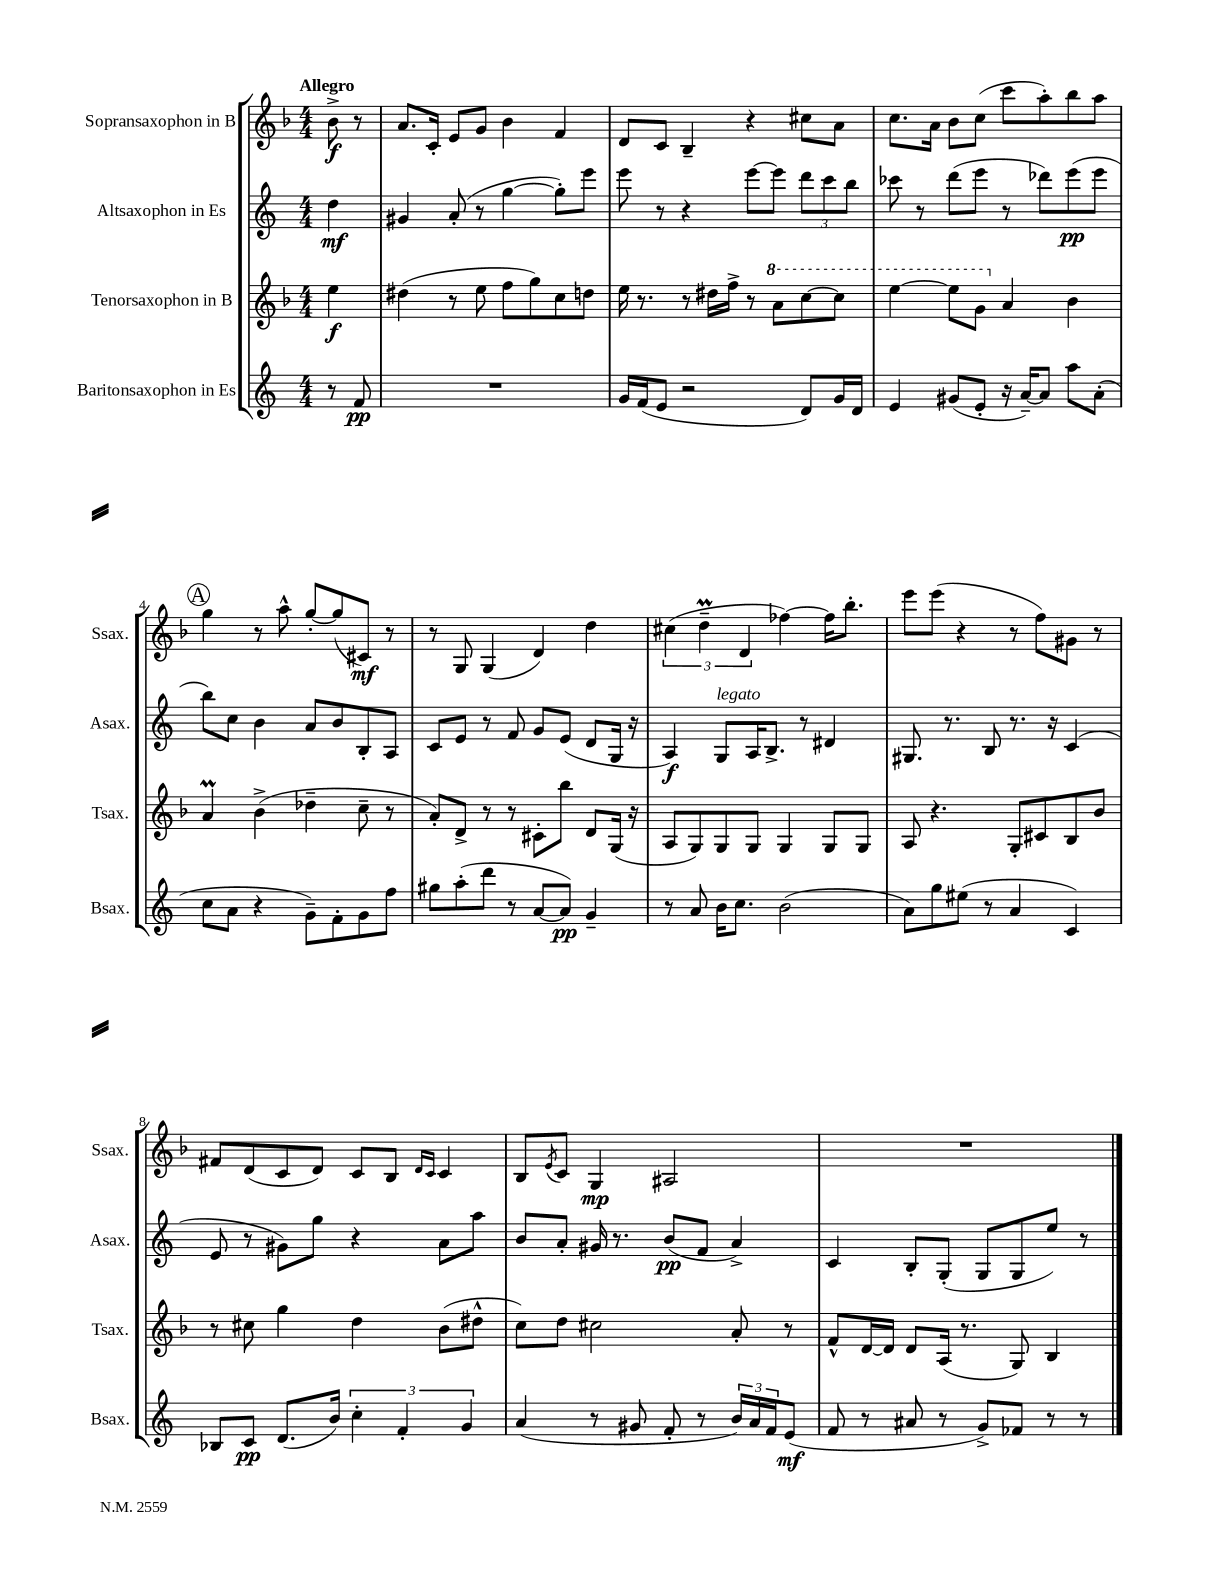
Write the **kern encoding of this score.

**kern	**dynam	**kern	**dynam	**kern	**dynam	**kern	**dynam
*part4	*part4	*part3	*part3	*part2	*part2	*part1	*part1
*staff4	*staff4	*staff3	*staff3	*staff2	*staff2	*staff1	*staff1
*I"Baritonsaxophon in Es	*	*I"Tenorsaxophon in B	*	*I"Altsaxophon in Es	*	*I"Sopransaxophon in B	*
*I'Bsax.	*	*I'Tsax.	*	*I'Asax.	*	*I'Ssax.	*
*clefG2	*	*clefG2	*	*clefG2	*	*clefG2	*
*k[]	*	*k[b-]	*	*k[]	*	*k[b-]	*
*M4/4	*	*M4/4	*	*M4/4	*	*M4/4	*
=	=	=	=	=	=	=	=
!	!	!	!	!	!	!LO:TX:a:B:t=Allegro	!
8r	.	4ee\	f	4dd\	mf	8b-^\	f
8f/	pp	.	.	.	.	8r	.
=1	=1	=1	=1	=1	=1	=1	=1
1r	.	(4dd#X\	.	4g#X/	.	8.a/L	.
.	.	.	.	.	.	16c'/Jk	.
.	.	8r	.	(8a'/	.	8e/L	.
.	.	8ee\	.	8r	.	8g/J	.
.	.	8ff\L	.	[4gg\	.	4b-\	.
.	.	8gg\)	.	.	.	.	.
.	.	8cc\	.	8gg'\L])	.	4f/	.
.	.	8ddn\J	.	8eee\J	.	.	.
=2	=2	=2	=2	=2	=2	=2	=2
16g/LL	.	16ee\	.	8eee\	.	8d/L	.
(16f/J	.	8.r	.	.	.	.	.
8e/J	.	.	.	8r	.	8c/J	.
2r	.	8r	.	4r	.	4B-~/	.
.	.	16dd#X\LL	.	.	.	.	.
.	.	16ff^\JJ	.	.	.	.	.
.	.	8r	.	[8eee\L	.	4r	.
*	*	*8va	*	*	*	*	*
.	.	8aa\L	.	8eee\J]	.	.	.
8d/L)	.	[8ccc\	.	12ddd\L	.	8cc#X\L	.
.	.	.	.	12ccc\	.	.	.
16g/L	.	8ccc\J]	.	.	.	8a\J	.
.	.	.	.	12bb\J	.	.	.
16d/JJ	.	.	.	.	.	.	.
=3	=3	=3	=3	=3	=3	=3	=3
4e/	.	[4eee\	.	8ccc-X\	.	8.cc\L	.
.	.	.	.	8r	.	.	.
.	.	.	.	.	.	16a\Jk	.
(8g#X/L	.	8eee\L]	.	(8ddd\L	.	8b-\L	.
8e'/J	.	8gg\J	.	8eee\J	.	(8cc\J	.
*	*	*X8va	*	*	*	*	*
16r	.	4a/	.	8r	.	8ccc\L	.
[16a~/KL)	.	.	.	.	.	.	.
8a/J]	.	.	.	8ddd-X\L)	.	8aa'\)	.
8aa\L	.	4b-\	.	(8eee\	pp	8bb-\	.
(8a'\J	.	.	.	8eee\J	.	8aa\J	.
!!LO:LB:g=z
!!LO:REH:place=s1:t=A
=4	=4	=4	=4	=4	=4	=4	=4
8cc\L	.	4am/	.	8bb\L)	.	4gg\	.
8a\J	.	.	.	8cc\J	.	.	.
4r	.	(4b-^\	.	4b\	.	8r	.
.	.	.	.	.	.	8aa^^\	.
8g~\L)	.	4dd-X~\	.	8a/L	.	[8gg'/L	.
8f'\	.	.	.	8b/	.	(8gg/]	.
8g\	.	8cc~\	.	8B'/	.	8c#X/J)	mf
8ff\J	.	8r	.	8A/J	.	8r	.
=5	=5	=5	=5	=5	=5	=5	=5
8gg#X\L	.	8a'/L)	.	8c/L	.	8r	.
(8aa'\	.	8d^/J	.	8e/J	.	8G/	.
8ddd\J	.	8r	.	8r	.	(4G/	.
8r	.	8r	.	8f/	.	.	.
[8a/L	.	8c#X'\L	.	8g/L	.	4d/)	.
8a/J])	pp	8bb-\J	.	(8e/J	.	.	.
4g~/	.	8d/L	.	8d/L	.	4dd\	.
.	.	(16G/Jk	.	16G/Jk	.	.	.
.	.	16r	.	16r	.	.	.
=6	=6	=6	=6	=6	=6	=6	=6
8r	.	8A/L	.	4A/)	f	(6cc#X\	.
8a/	.	8G/)	.	.	.	.	.
.	.	.	.	.	.	6ddM~\	.
!	!	!	!	!LO:TX:a:i:t=legato	!	!	!
16b\KL	.	8G/	.	8G/L	.	.	.
8.cc\J	.	.	.	.	.	.	.
.	.	.	.	.	.	6d/	.
.	.	8G/J	.	16A/K	.	.	.
.	.	.	.	8.B^/J	.	.	.
(2b\	.	4G/	.	.	.	[4ff-X\)	.
.	.	.	.	8r	.	.	.
.	.	8G/L	.	4d#X/	.	16ff-\KL]	.
.	.	.	.	.	.	8.bb-'\J	.
.	.	8G/J	.	.	.	.	.
=7	=7	=7	=7	=7	=7	=7	=7
8a\L)	.	8A/	.	8.G#X/	.	8eee\L	.
8gg\	.	4.r	.	.	.	(8eee\J	.
.	.	.	.	8.r	.	.	.
(8ee#X\J	.	.	.	.	.	4r	.
8r	.	.	.	8B/	.	.	.
4a/	.	8G'/L	.	8.r	.	8r	.
.	.	8c#X/	.	.	.	8ff\L)	.
.	.	.	.	16r	.	.	.
4c/)	.	8B-/	.	(4c/	.	8g#X\J	.
.	.	8b-/J	.	.	.	8r	.
!!LO:LB:g=z
=8	=8	=8	=8	=8	=8	=8	=8
8B-X/L	.	8r	.	8e/	.	8f#X/L	.
8c/J	pp	8cc#X\	.	8r	.	(8d/	.
(8.d/L	.	4gg\	.	8g#X\L)	.	8c/	.
.	.	.	.	8gg\J	.	8d/J)	.
16b/Jk)	.	.	.	.	.	.	.
6cc'\	.	4dd\	.	4r	.	8c/L	.
.	.	.	.	.	.	8B-/J	.
6f'/	.	.	.	.	.	.	.
.	.	.	.	.	.	16qqd/LL	.
.	.	.	.	.	.	16qqc/JJ	.
.	.	(8b-\L	.	8a\L	.	4c/	.
6g/	.	.	.	.	.	.	.
.	.	8dd#X^^\J	.	8aa\J	.	.	.
=9	=9	=9	=9	=9	=9	=9	=9
(4a/	.	8cc\L)	.	8b/L	.	8B-/L	.
.	.	.	.	.	.	8qe/	.
.	.	8dd\J	.	8a'/J	.	8c/J	.
8r	.	2cc#X\	.	16g#X/	.	4G/	mp
.	.	.	.	8.r	.	.	.
8g#X/	.	.	.	.	.	.	.
8f'/	.	.	.	(8b/L	pp	2A#X/	.
8r	.	.	.	8f/J	.	.	.
24b/LL)	.	8a'/	.	4a^/)	.	.	.
24a/	.	.	.	.	.	.	.
24f/J	.	.	.	.	.	.	.
(8e/J	mf	8r	.	.	.	.	.
=10	=10	=10	=10	=10	=10	=10	=10
8f/	.	8f^^/L	.	4c/	.	1r	.
8r	.	[16d/L	.	.	.	.	.
.	.	16d/JJ]	.	.	.	.	.
8a#X/	.	8d/L	.	8B'/L	.	.	.
8r	.	(16A/Jk	.	(8G'/J	.	.	.
.	.	8.r	.	.	.	.	.
8g^/L)	.	.	.	8G/L	.	.	.
8f-X/J	.	8G/)	.	8G/	.	.	.
8r	.	4B-/	.	8ee/J)	.	.	.
8r	.	.	.	8r	.	.	.
==	==	==	==	==	==	==	==
*-	*-	*-	*-	*-	*-	*-	*-
